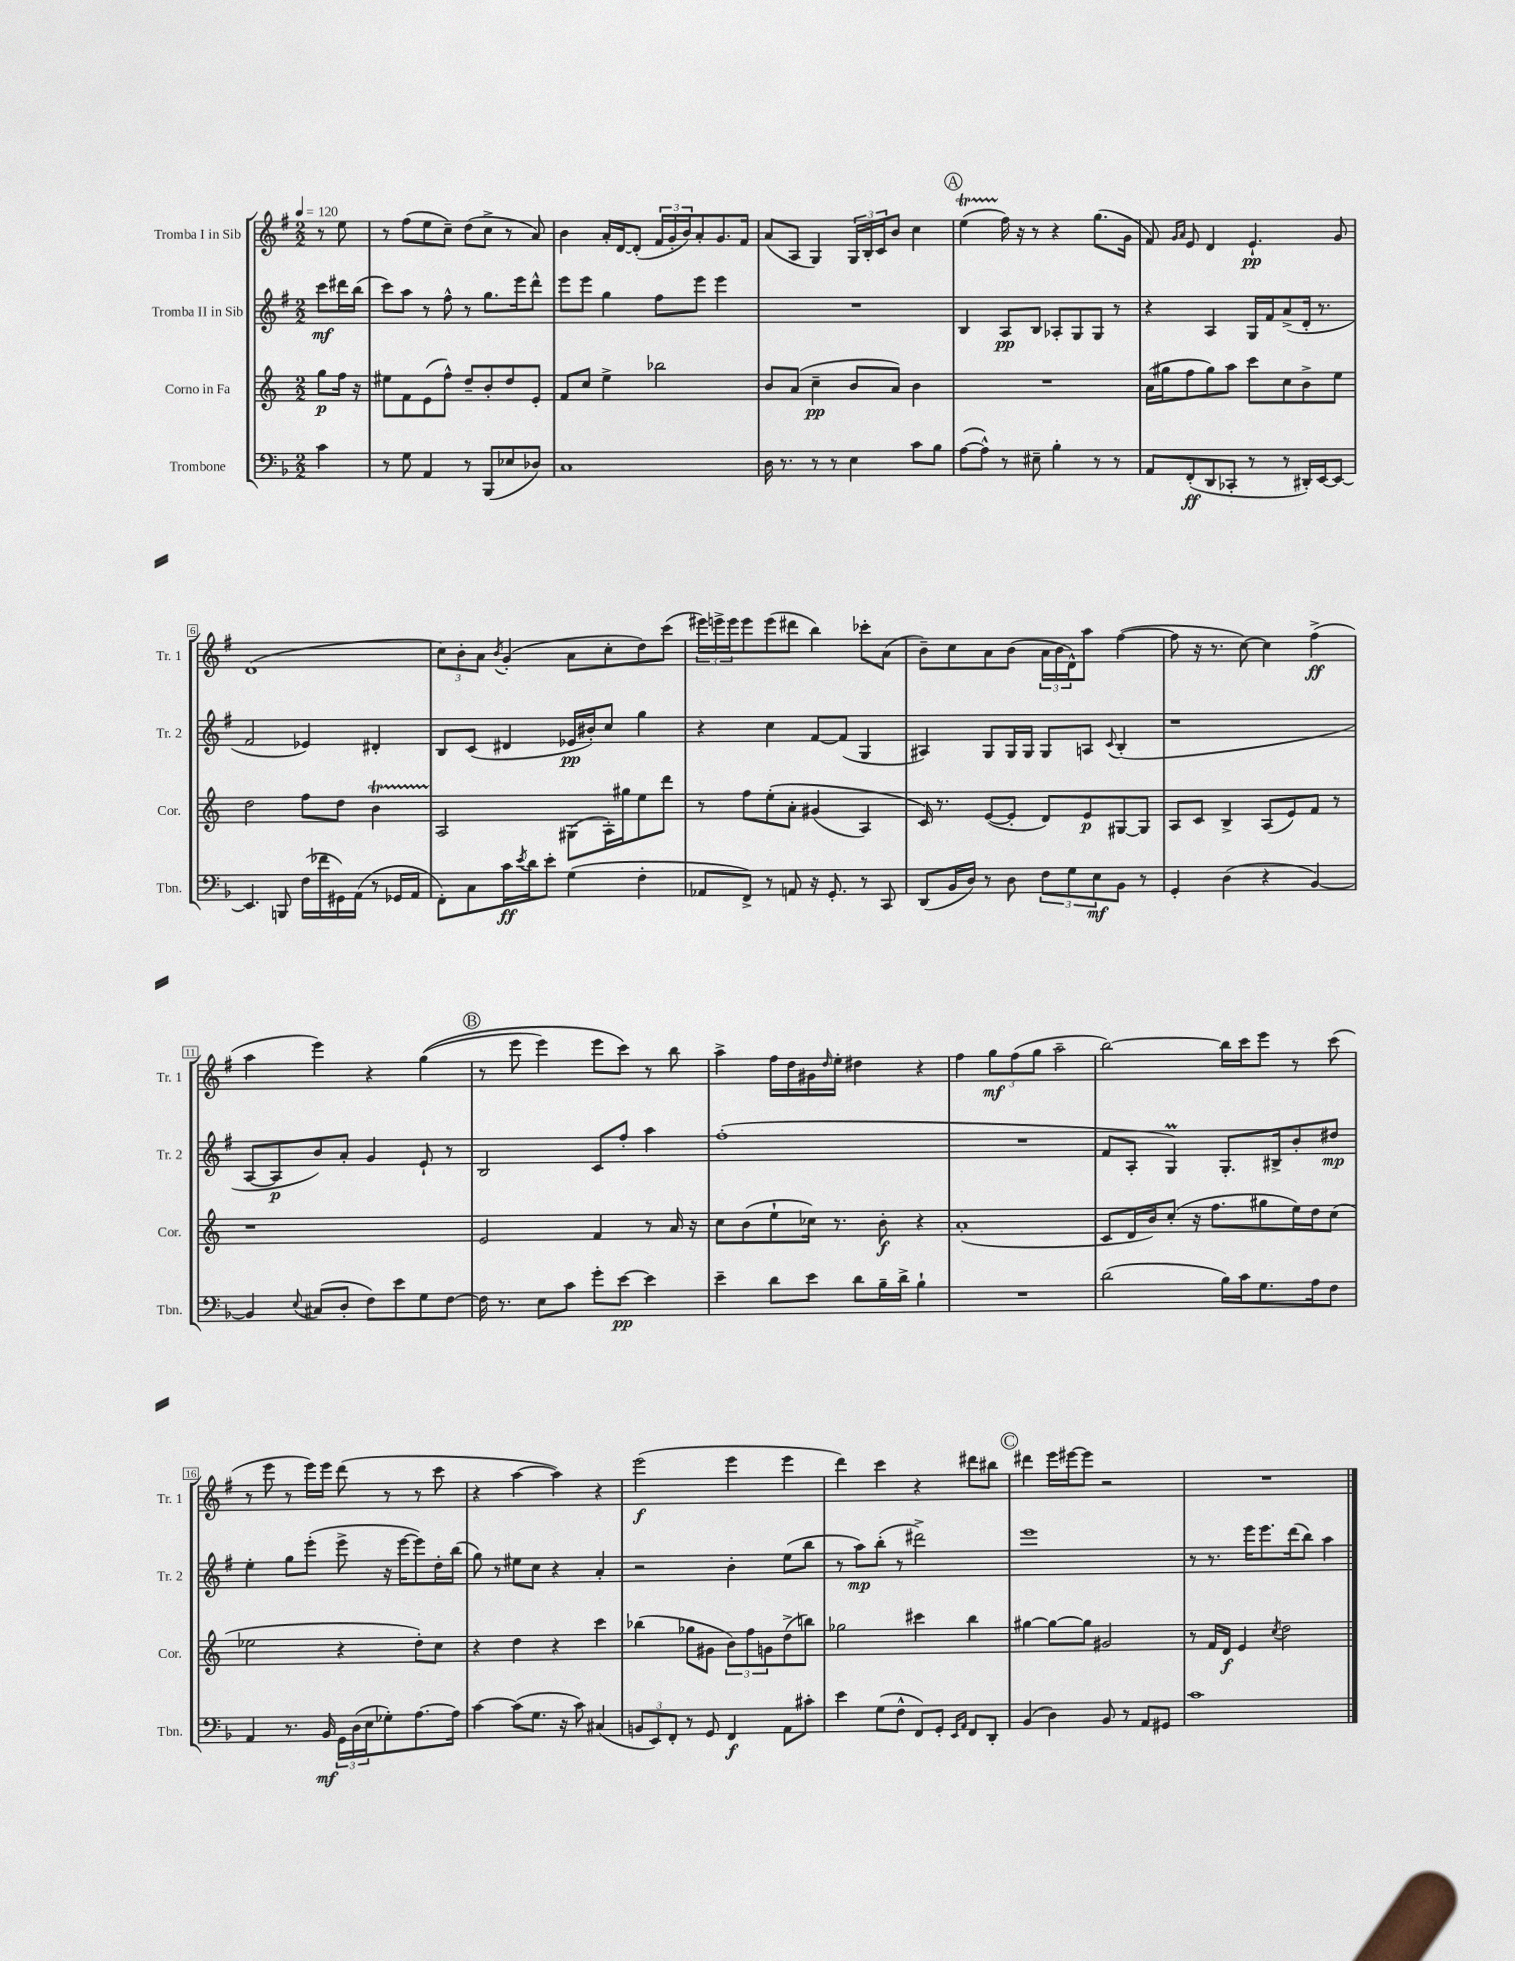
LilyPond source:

<<
\new StaffGroup <<
\new Staff = "s0" \with { instrumentName = "Tromba I in Sib" shortInstrumentName = "Tr. 1" } {
    \clef treble \key g \major \numericTimeSignature \time 2/2 \partial 4 \tempo 4 = 120
    r8 e''8 |
    r8 fis''8( e''8 c''8--) d''8( c''8-> r8 a'8) |
    b'4 a'16-. d'16~ d'8-.( \tuplet 3/2 { fis'16 g'16-. b'16) } a'8-. g'8. fis'16 |
    a'8( a8 g4) \tuplet 3/2 { g16 b16-. c'16 } b'8 c''4 |
    \mark \markup { \circle "A" } e''4\startTrillSpan( fis''16\stopTrillSpan) r16 r8 r4 g''8.( g'16 |
    fis'8) \grace { g'16 a'16 } e'8 d'4 e'4.-!\pp g'8 |
    d'1( |
    \tuplet 3/2 { c''8) b'8-. a'8 } \acciaccatura { b'8 } g'4-.( a'8 c''8-. d''8) c'''8( |
    \tuplet 3/2 { eis'''16) e'''16-> e'''16 } e'''8 e'''8( dis'''8 b''4) ces'''8-. a'8( |
    b'8--) c''8 a'8 b'8( \tuplet 3/2 { a'16 b'16 d'16-^) } a''8 fis''4~( |
    fis''8 r16 r8. c''8~) c''4 fis''4->\ff( |
    a''4 e'''4) r4 g''4(\( |
    \mark \markup { \circle "B" } r8 e'''8 e'''4) e'''8 c'''8\) r8 b''8 |
    a''4-> fis''16 d''16 gis'16 \grace { d''16 } e''16-. dis''4 r4 |
    fis''4 \tuplet 3/2 { g''8\mf fis''8( g''8 } a''2-- |
    b''2~) b''16 c'''16 e'''8 r8 c'''8( |
    r8 e'''8 r8 e'''16) e'''16 d'''8( r8 r8 c'''8 |
    r4 a''4~ a''4) r4 |
    e'''2\f( e'''4 e'''4 |
    d'''4) c'''4 r4 dis'''8 bis''8 |
    \mark \markup { \circle "C" } dis'''4 e'''16 eis'''16~ eis'''8 r2 |
    R1 \bar "|." |
}
\new Staff = "s1" \with { instrumentName = "Tromba II in Sib" shortInstrumentName = "Tr. 2" } {
    \clef treble \key g \major \numericTimeSignature \time 2/2 \partial 4
    c'''8\mf dis'''16 b''16( |
    c'''8) a''8 r8 fis''8-^ r8 g''8. e'''16 d'''8-^ |
    e'''8 e'''8 g''4 fis''8 e'''8 e'''4 |
    R1 |
    \mark \markup { \circle "A" } b4 a8\pp b8 aes8-. g8 g8 r8 |
    r4 a4 g16 fis'16 a'8->( d'16-. r8. |
    fis'2 ees'4) dis'4-. |
    b8 c'8( dis'4 ees'16\pp bis'16-.) c''8 g''4 |
    r4 c''4 fis'8~ fis'8( g4 |
    ais4) g8 g16 g16 g8 a8 \appoggiatura { c'8 } b4-.( |
    r1 |
    a8~ a8\p b'8) a'8-. g'4 e'8-! r8 |
    \mark \markup { \circle "B" } b2 c'8 fis''8-. a''4 |
    fis''1-.( |
    R1 |
    fis'8 a8-. g4\prall) g8.-. bis16-> b'8-. dis''8\mp |
    e''4-. g''8 e'''8-.( e'''8-> r16 e'''16~ e'''8) d''16-. b''16( |
    g''8) r8 eis''8 c''8 r4 a'4-. |
    r2 b'4-. e''8( b''8 |
    r8 a''8\mp) b''8-.( r8 dis'''2->) |
    \mark \markup { \circle "C" } e'''1 |
    r8 r8. e'''16 e'''8. d'''16( b''8) a''4 \bar "|." |
}
\new Staff = "s2" \with { instrumentName = "Corno in Fa" shortInstrumentName = "Cor." } {
    \clef treble \key c \major \numericTimeSignature \time 2/2 \partial 4
    g''8\p f''16 r16 |
    eis''8 f'8 e'8( f''8-^) d''8-- b'8-. d''8 e'8-. |
    f'8 c''8 e''4-> bes''2 |
    b'8 a'8( c''4--\pp b'8 a'8) b'4 |
    \mark \markup { \circle "A" } R1 |
    a'16( gis''16 f''8 gis''8) a''8 c'''8 c''8 b'8-> e''8 |
    d''2 f''8 d''8 b'4\startTrillSpan |
    a2\stopTrillSpan gis8( a16-.) gis''16 e''8 d'''8 |
    r8 f''8 e''8-.\( a'8-. gis'4( a4) |
    c'16\) r8. e'8~( e'8-. d'8) e'8\p gis8~ gis8 |
    a8 c'8 b4-> a8( e'8) f'8 r8 |
    r1 |
    \mark \markup { \circle "B" } e'2 f'4 r8 a'16 r16 |
    c''8 b'8( e''8-! ces''16) r8. b'8-.\f r4 |
    a'1-.( |
    c'8 d'16 b'16) c''8-.( r16 f''8. gis''8 e''16) d''16 c''8( |
    ees''2 r4 d''8-.) c''8 |
    r4 d''4 r4 c'''4 |
    bes''4( ges''8 gis'8 \tuplet 3/2 { b'8) f''8 g'8 } d''8->( b''8) |
    ges''2 cis'''4 b''4 |
    \mark \markup { \circle "C" } gis''4~ gis''8~ gis''8 gis'2 |
    r8 f'16 d'16\f e'4 \acciaccatura { c''8 } d''2 \bar "|." |
}
\new Staff = "s3" \with { instrumentName = "Trombone" shortInstrumentName = "Tbn." } {
    \clef bass \key f \major \numericTimeSignature \time 2/2 \partial 4
    c'4 |
    r8 g8 a,4 r8 bes,,8( ees8 des8) |
    c1 |
    d16 r8. r8 r8 e4 c'8 bes8 |
    \mark \markup { \circle "A" } a8~( a8-^) r8 eis8-- bes4-. r8 r8 |
    a,8 f,8-.\ff( d,8 ces,8-. r8 r8 dis,16-.) e,16~ e,8~ |
    e,4. b,,8 f16( fes'16 gis,16) a,16( r8 ges,16 a,16 |
    f,8-.) c8 c'16\ff \acciaccatura { e'8 } d'16 e'8-. g4( f4-. |
    aes,8 f,8->) r8 a,8 r16 g,8.-. r8 c,8 |
    d,8( bes,16 d16) r8 d8 \tuplet 3/2 { f8 g8 e8\mf } bes,8 r8 |
    g,4-. d4( r4 bes,4~) |
    bes,4 \appoggiatura { e8 } cis8( d8-. f8) e'8 g8 f8~ |
    \mark \markup { \circle "B" } f16 r8. e8 c'8 g'8-. e'8~\pp e'4 |
    e'4-- d'8 e'8 d'8 bes16-- d'16-> bes4-! |
    R1 |
    d'2( bes16) c'16 g8. a16 f8 |
    a,4 r8. bes,16\mf \tuplet 3/2 { g,16 d16( e16 } ges8-.) a8.~ a16 |
    c'4~ c'8( g8. r16 c'8) cis4( |
    \tuplet 3/2 { b,8 e,8) f,8-. } r8 g,8 f,4\f a,8 cis'8-. |
    e'4 g8( f8-^ f,8) g,8-. \grace { e,16 a,16 } f,8 d,8-. |
    \mark \markup { \circle "C" } bes,4( d4) bes,8 r8 a,8 gis,8 |
    c'1 \bar "|." |
}
>>
>>
\layout { \context { \Score \override BarNumber.stencil = #(make-stencil-boxer 0.1 0.3 ly:text-interface::print) } }
